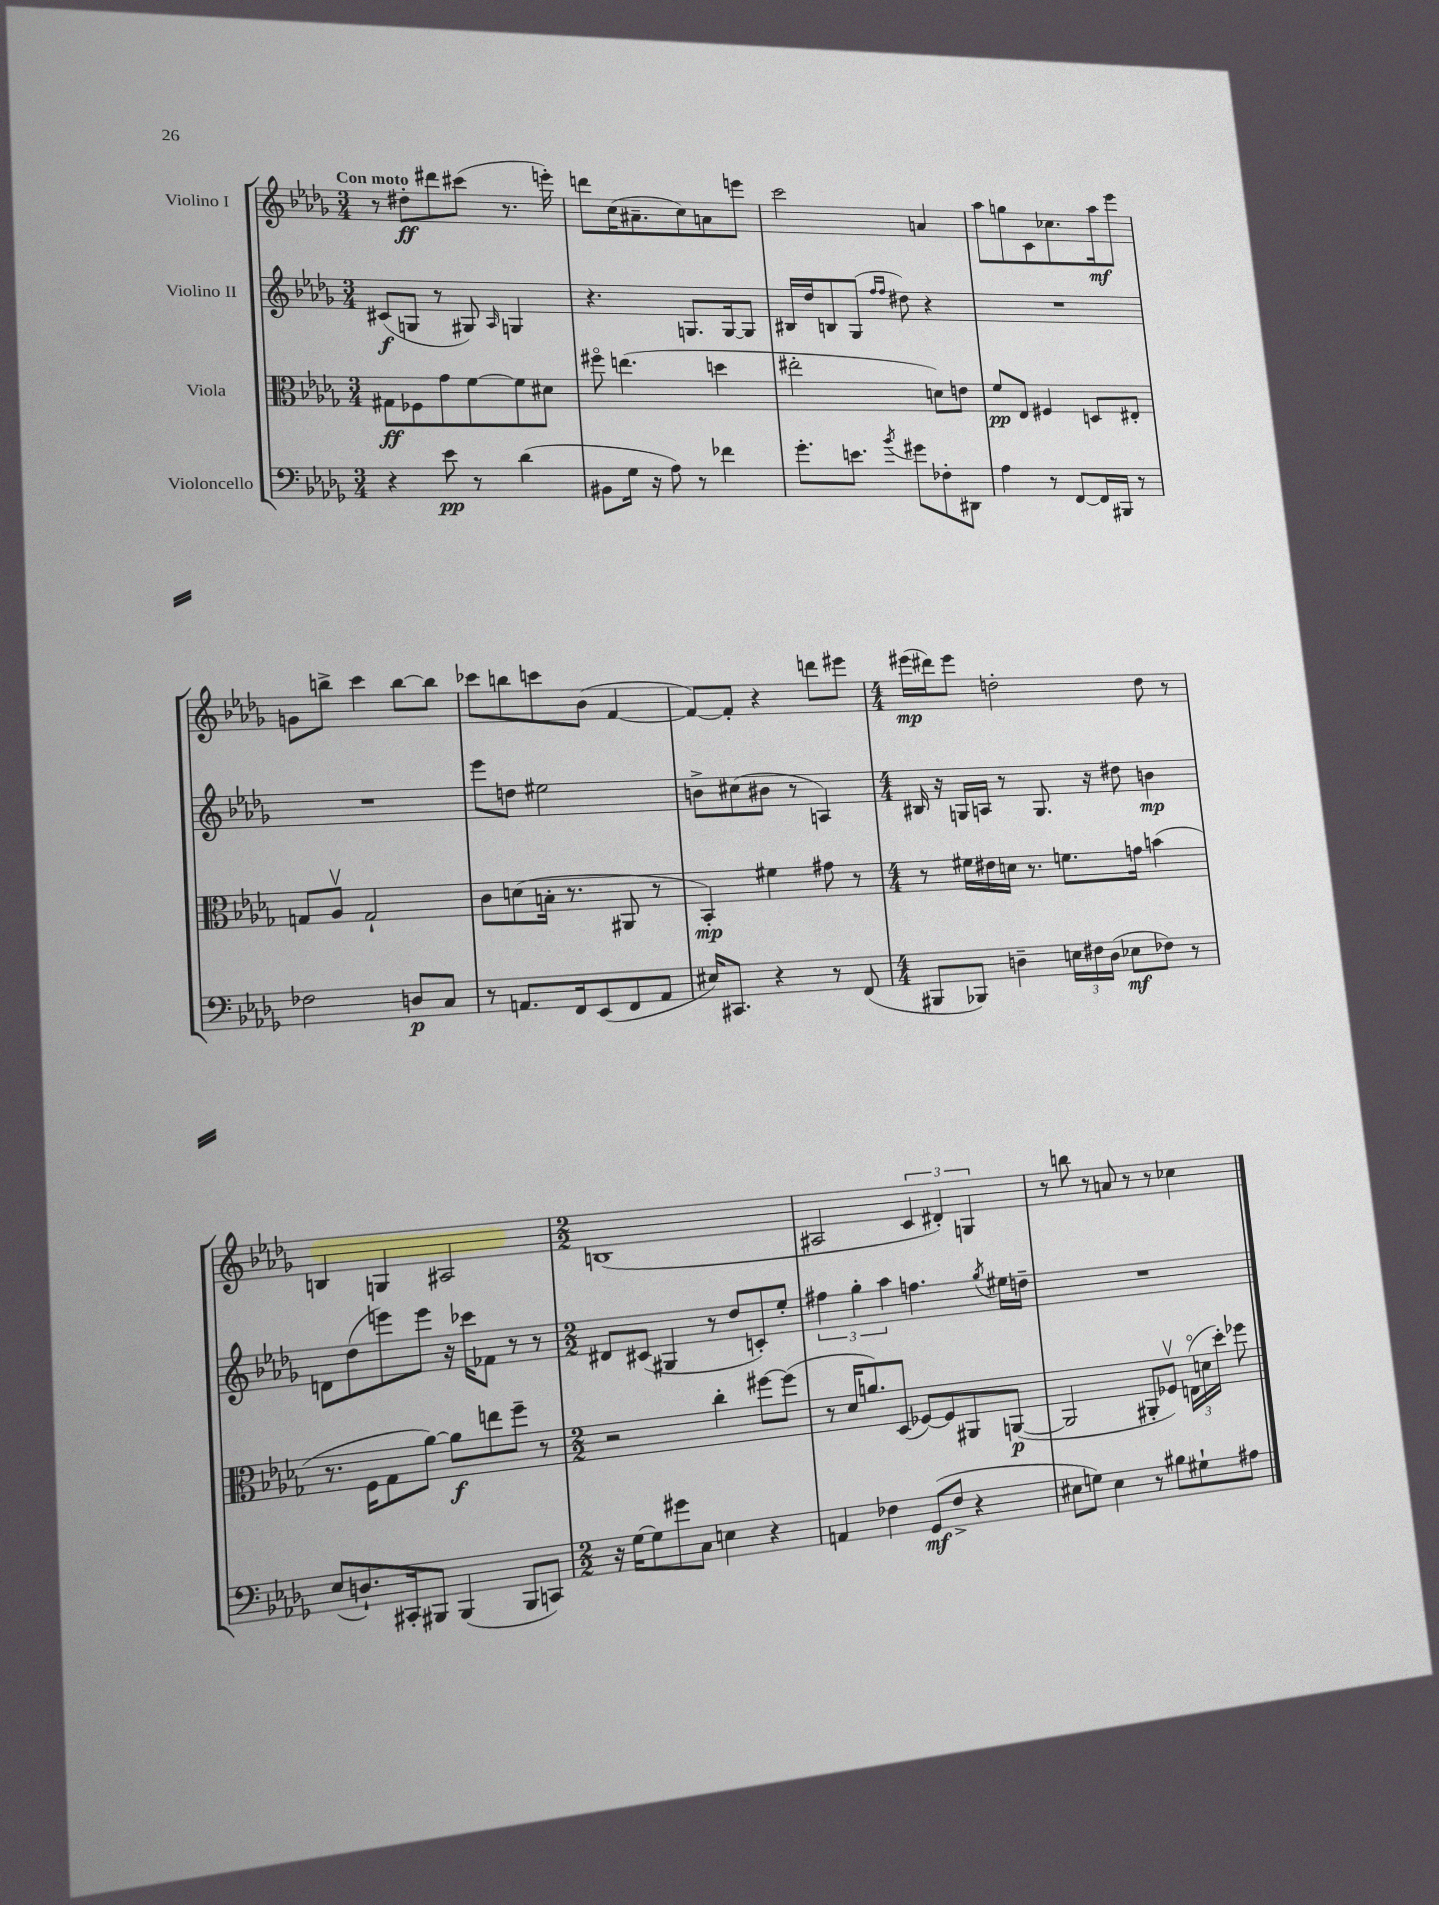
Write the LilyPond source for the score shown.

<<
\new StaffGroup <<
\new Staff = "s0" \with { instrumentName = "Violino I" } {
    \clef treble \key des \major \numericTimeSignature \time 3/4 \tempo "Con moto"
    \autoBeamOff r8 dis''8[-.\ff dis'''8 cis'''8]( r8. e'''16-.) |
    d'''8[ c''16( ais'8.-- c''8) a'8 e'''8] |
    c'''2 a'4 |
    aes''8[ g''8 c'8 ces''8. aes''16\mf ees'''8] |
    g'8[ b''8]-> c'''4 b''8[~ b''8] |
    ces'''8[ b''8 c'''8 bes'8]( f'4~ |
    f'8[~) f'8]-. r4 d'''8[ eis'''8] |
    \numericTimeSignature \time 4/4 eis'''16[\mp( dis'''16) eis'''8] d''2-. d''8 r8 |
    b4 g4 ais2 |
    \numericTimeSignature \time 2/2 b1( |
    ais2 \tuplet 3/2 { c'4 dis'4-.) g4 } |
    r8 b''8 r8 a'8 r8 r8 ces''4 \bar "|." |
}
\new Staff = "s1" \with { instrumentName = "Violino II" } {
    \clef treble \key des \major \numericTimeSignature \time 3/4
    \autoBeamOff cis'8[\f( g8] r8 gis8) \grace { aes16 } g4 |
    r4. g8.[ g16~ g8] |
    bis16[ des''16 b8 ges8]( \grace { f''16[ f''16] } dis''8) r4 |
    R2. |
    R2. |
    ees'''8[ d''8] eis''2 |
    b'8[-> cis''8( bis'8] r8 a4) |
    \numericTimeSignature \time 4/4 bis16 r16 g16[ a16] r8 g8. r16 dis''8 b'4\mp |
    d'8[ des''8( e'''8) e'''8] r16 ces'''16[ fes'8] r8 r8 |
    \numericTimeSignature \time 2/2 dis'8[ cis'8]( gis4 r8 des''8[ c'8-.) ees''8]-. |
    \tuplet 3/2 { fis''4 ges''4-. aes''4 } f''4. \acciaccatura { ges''8 } eis''16[ d''16]-- |
    R1 \bar "|." |
}
\new Staff = "s2" \with { instrumentName = "Viola" } {
    \clef alto \key des \major \numericTimeSignature \time 3/4
    \autoBeamOff gis8[\ff fes8 ges'8 f'8~ f'8 dis'8] |
    fis''8\flageolet e''4.( d''4 |
    eis''2-. d'8[) e'8] |
    f'8[\pp ees8] fis4 d8[ eis8]-. |
    g8[ aes8]\upbow g2-! |
    c'8[ d'8( b16]-. r8. ais,8 r8 |
    bes,4-.\mp) fis'4 gis'8 r8 |
    \numericTimeSignature \time 4/4 r8 fis'16[ eis'16 d'16] r8. f'8.[ g'16] b'4( |
    r8. f16[ ges8 aes'8]~) aes'8[\f e''8 f''8]-- r8 |
    \numericTimeSignature \time 2/2 r2 c''4-. fis''8[~ fis''8]( |
    r8 des'16[ a'8.) des8]( fes8[~) fes8 ais,8 a,8]~\p( |
    a,2 ais,8[-. fes8]\upbow) \tuplet 3/2 { e16[\flageolet( d'16 des''16]-.) } fes''8 \bar "|." |
}
\new Staff = "s3" \with { instrumentName = "Violoncello" } {
    \clef bass \key des \major \numericTimeSignature \time 3/4
    \autoBeamOff r4 ees'8\pp r8 des'4( |
    bis,8[ ges16] r16 aes8) r8 fes'4 |
    ges'8.[-. e'8.] \acciaccatura { bes'8 } gis'8[ fes8-. dis,8] |
    aes4 r8 f,8[~ f,16 bis,,16] r8 |
    fes2 d8[\p c8] |
    r8 a,8.[ f,16 ees,8( f,8 a,8] |
    eis16[) cis,8.] r4 r8 f,8( |
    \numericTimeSignature \time 4/4 bis,,8[ bes,,8]) d4-- \tuplet 3/2 { e16[ fis16 d16]( } ees8[\mf fes8]) r8 |
    ees8[( d8.-!) cis,16-. bis,,8] bis,,4( bis,,8[ c,8]) |
    \numericTimeSignature \time 2/2 r16 ges16[~ ges8 gis'8 c8] e4 r4 |
    a,4 fes4 ges,8[\mf( fes8]-> r4 |
    eis8[ g8]) eis4 r8 bis8[ gis8-! ais8] \bar "|." |
}
>>
>>
\layout { \context { \Score \remove "Bar_number_engraver" } }
